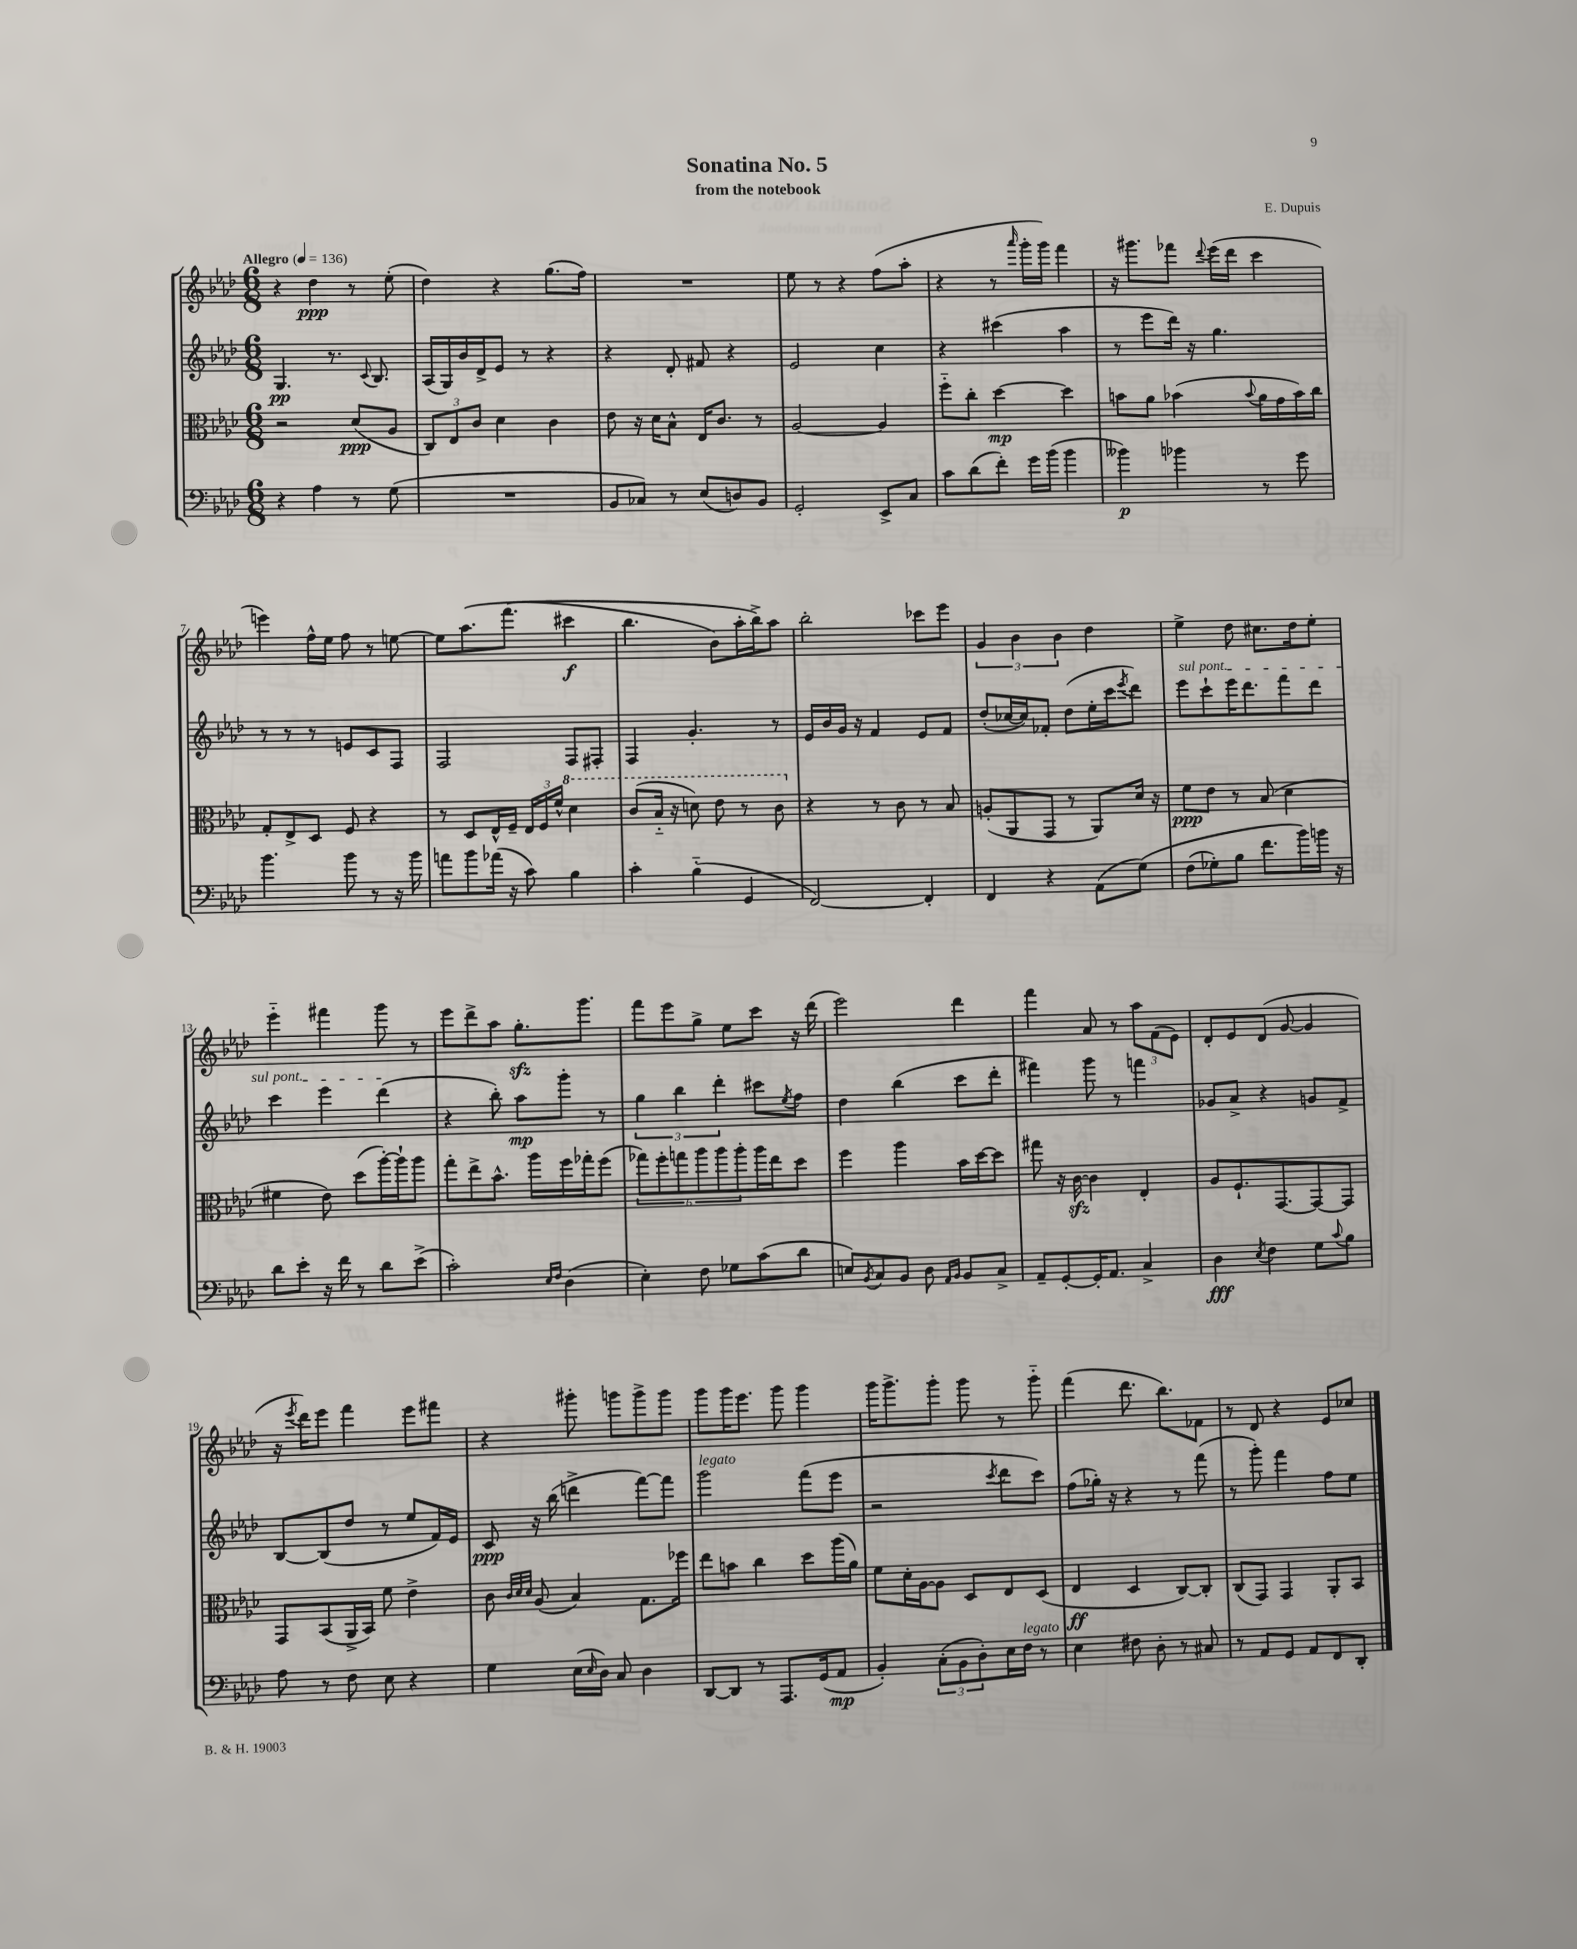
\header { title = "Sonatina No. 5" composer = "E. Dupuis" subtitle = "from the notebook" }
<<
\new StaffGroup <<
\new Staff = "s0" {
    \clef treble \key aes \major \numericTimeSignature \time 6/8 \tempo "Allegro" 4 = 136
    r4 des''4\ppp r8 ees''8-.( |
    des''4) r4 g''8.( f''16) |
    R2. |
    ees''8 r8 r4 f''8( aes''8-. |
    r4 r8 \grace { aes'''16 } g'''16-. g'''16) f'''4 |
    r16 gis'''8. fes'''8 \appoggiatura { des'''8 } ees'''16( des'''16 c'''4 |
    e'''4) f''16-^ ees''16 f''8 r8 e''8~ |
    e''8 aes''8.\( f'''8.( cis'''4\f |
    bes''4. bes'8) aes''16-. bes''16->\) aes''8 |
    bes''2-. ces'''8 ees'''8 |
    \tuplet 3/2 { g'4 bes'4 bes'4 } des''4 |
    ees''4-> des''8 cis''8. des''16 ees''8-. |
    ees'''4-_ fis'''4 g'''8 r8 |
    ees'''8 des'''8-> aes''8 g''8.-.\sfz g'''8. |
    f'''8 ees'''8 g''8-> ees''8 c'''8 r16 des'''16( |
    ees'''2) des'''4 |
    f'''4 aes'8 r8 \tuplet 3/2 { aes''8 f'8( ees'8) } |
    des'8-. ees'8 des'8( g'8~ g'4 |
    r16 \acciaccatura { ees'''8 } des'''16) ees'''8 f'''4 ees'''8 fis'''8 |
    r4 gis'''8-. g'''8 g'''8-> g'''8 |
    g'''8 g'''16 ees'''8. g'''8 g'''4 |
    g'''16 g'''8.-> g'''8-. g'''8 r8 g'''8-_ |
    f'''4( des'''8. bes''8.) fes'8 |
    r8 des'8 r4 ees'8 ces''8 \bar "|." |
}
\new Staff = "s1" {
    \clef treble \key aes \major \numericTimeSignature \time 6/8
    g4.\pp r8. \appoggiatura { c'8 } bes8. |
    aes16( g16) bes'16 des'16-> ees'8 r8 r4 |
    r4 des'8-. fis'8 r4 |
    ees'2 c''4 |
    r4 cis'''4( aes''4 |
    r8 ees'''8 des'''16) r16 g''4. |
    r8 r8 r8 e'8 c'8 f8 |
    f2 f8 fis8-. |
    f4 g'4.-. r8 |
    ees'16 bes'16 g'16 r16 f'4 ees'8 f'8 |
    des''8-.( ces''16~ ces''16) fes'8-. des''8( ees''16-. c'''16 \acciaccatura { ees'''8 } des'''8) |
    \once \override TextSpanner.bound-details.left.text = \markup { \italic "sul pont." } ees'''8\startTextSpan c'''8-! ees'''16 des'''8. f'''8 des'''8 |
    c'''4 ees'''4 des'''4\stopTextSpan( |
    r4 bes''8-.) aes''8\mp g'''8-. r8 |
    \tuplet 3/2 { g''4 bes''4 des'''4-. } cis'''8 \acciaccatura { ees''8 } f''8 |
    des''4 bes''4( c'''8 des'''8-. |
    fis'''4) g'''8 r8 f'''4 |
    ges'8 aes'8-> r4 g'8 f'8-> |
    bes8~ bes8( des''8 r8 ees''8 f'16) ees'16 |
    c'8\ppp r16 bes''16( d'''4-> f'''8~) f'''8 |
    g'''2^\markup { \italic "legato" } f'''8( ees'''8 |
    r2 \acciaccatura { c'''8 } des'''8 c'''8) |
    f''8( ges''16-.) r16 r4 r8 f'''8( |
    r8 g'''8-.) f'''4 f''8 ees''8 \bar "|." |
}
\new Staff = "s2" {
    \clef alto \key aes \major \numericTimeSignature \time 6/8
    r2 des'8\ppp( aes8 |
    \tuplet 3/2 { c8) ees8 c'8 } des'4 c'4 |
    ees'8 r16 des'16 bes8-^ ees16 c'8. r8 |
    aes2~ aes4 |
    f''8-_ c''8-. des''4~\mp des''4 |
    b'8 aes'8 bes'4( \appoggiatura { bes'8 } aes'16 g'16 bes'16) c''16 |
    g8-. ees8-> des8 f8 r4 |
    r8 des8 ees16-^ f16-- \tuplet 3/2 { ees16 f16 f'16-^ } \ottava #1 des''4 |
    c''8( bes'16-_ r16 d''8) ees''8 r8 c''8 \ottava #0 |
    r4 r8 c'8 r8 bes8 |
    a8-.( aes,8 g,8 r8 aes,8) des'16 r16 |
    f'8\ppp ees'8 r8 bes8( des'4 |
    fis'4 ees'8) des''8( aes''16~-.) aes''16-! aes''8 |
    g''8-. ees''8-> bes'8.-^ aes''16 f''16 ges''16-. f''8( |
    \tuplet 6/4 { ges''8) f''8-. g''8 aes''8 aes''8 aes''8-. } aes''16 ees''16 des''8 |
    f''4 aes''4 bes'16 des''16~ des''8 |
    gis''8 r16 c'16~\sfz c'4 ees4-. |
    aes8 f8.-! g,8.~ g,8~ g,8 |
    g,8 bes,8( aes,16-> bes,16) f'8 ees'4-> |
    c'8 \grace { c'32 des'32 des'32 } aes8( bes4) g8. fes''16 |
    ees''8 b'8 c''4 des''8 aes''16( aes'16) |
    f'8 des'16-. aes16~ aes8 des8 ees8 des8( |
    ees4\ff des4 c8~) c8-. |
    c8( g,8) g,4 aes,8-. bes,8 \bar "|." |
}
\new Staff = "s3" {
    \clef bass \key aes \major \numericTimeSignature \time 6/8
    r4 aes4 r8 g8( |
    R2. |
    bes,8 ces8) r8 ees8( d8) bes,8 |
    g,2-. ees,8-> c8 |
    c'8 des'8( f'8-.) g'16 bes'16( bes'4 |
    beses'4\p) bes'4 r8 g'8 |
    bes'4. bes'8 r8 r16 bes'16 |
    a'8 bes'8 aes'16( r16 c'8) bes4 |
    c'4-. bes4-_( g,4 |
    f,2~) f,4-. |
    f,4 r4 aes,8( g8)\( |
    f8( ges8-.) bes8 f'8. bes'16\) b'16 r16 |
    des'8 ees'8-. r16 f'16 r8 des'8 ees'8->( |
    c'2-.) \grace { ees16 f16 } des4( |
    ees4-.) f8 ges8 c'8( des'8 |
    e8) \acciaccatura { bes,8 } c8 bes,8 des8 \grace { aes,16 bes,16 } bes,8 c8-> |
    aes,8-- g,8~-. g,16-. aes,8. c4-> |
    des4\fff \acciaccatura { ees8 } f4 g8 \appoggiatura { c'8 } bes8 |
    aes8 r8 f8 ees8 r4 |
    g4 ees16( \grace { ees16 } des16) c8 des4 |
    des,8~ des,8 r8 aes,,8. g,16( aes,8\mp |
    bes,4-.) \tuplet 3/2 { c8-.( bes,8 des8-.) } ees16 f16^\markup { \italic "legato" } r8 |
    ees4 fis8 des8-. r8 cis8 |
    r8 aes,8 g,8 aes,8 f,8 des,8-. \bar "|." |
}
>>
>>
